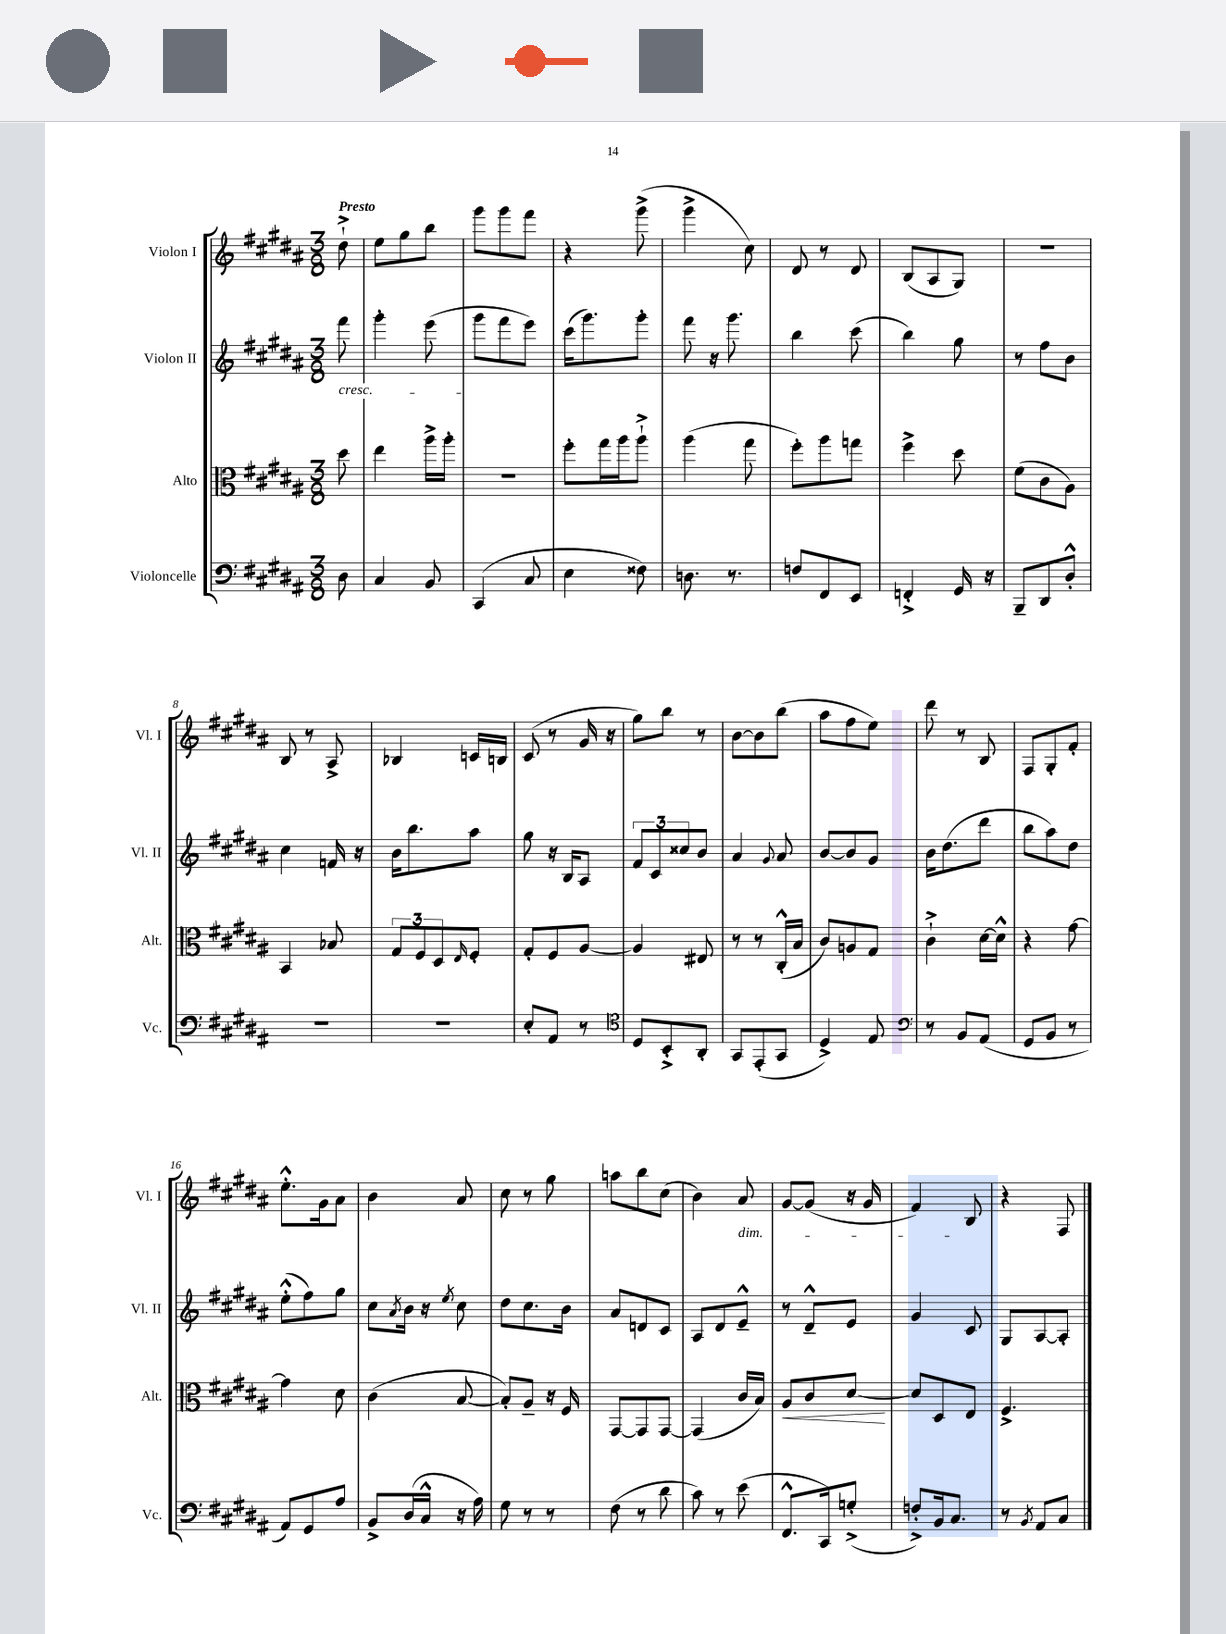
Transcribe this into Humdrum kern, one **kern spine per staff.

**kern	**kern	**kern	**kern
*staff4	*staff3	*staff2	*staff1
*clefF4	*clefC3	*clefG2	*clefG2
*k[f#c#g#d#a#]	*k[f#c#g#d#a#]	*k[f#c#g#d#a#]	*k[f#c#g#d#a#]
*M3/8	*M3/8	*M3/8	*M3/8
8D#	8dd#	8fff#	8dd#`^
=	=	=	=
4C#	4ee	4ggg#'	8ee
.	.	.	8gg#
8BB	16aa#^	(8eee	8bb
.	16aa#'	.	.
=	=	=	=
(4CC#	4.r	8ggg#	8ggg#
.	.	8fff#	8ggg#
8C#	.	8eee)	8fff#
=	=	=	=
4E	8ff#'	(16ccc#	4r
.	.	8.ggg#)	.
.	16gg#	.	.
.	16aa#	.	.
8F##)	8aa#`^	8ggg#'	(8ggg#^
=	=	=	=
8.D	(4aa#	8fff#	4ggg#^
.	.	16r	.
8.r	.	8.ggg#	.
.	8gg#	.	8cc#)
=	=	=	=
8F	8ff#')	4bb	8d#
8FF#	8aa#	.	8r
8EE	8gg	(8ccc#	8d#
=	=	=	=
4FF'^	4ff#^	4bb)	(8B
.	.	.	8A#
16GG#	8dd#	8gg#	8G#)
16r	.	.	.
=	=	=	=
8BBB~	(8f#	8r	4.r
8DD#	8c#	8ff#	.
8D#'^^	8A#)	8b	.
=	=	=	=
4.r	4BB	4cc#	8B
.	.	.	8r
.	8B-	16f	8A#^
.	.	16r	.
=	=	=	=
4.r	12G#	16b	4B-
.	.	8.bb	.
.	12F#	.	.
.	12D#	.	.
.	16qqE	.	.
.	8F#'	8aa#	16c
.	.	.	16B
=	=	=	=
8E'	8G#'	8gg#	(8c#
8AA#	8F#	16r	8r
.	.	16B	.
8r	[8A#	8A#	16g#
.	.	.	16r
=	=	=	=
*clefC4	*	*	*
8D#	4A#]	12f#	8gg#)
.	.	12c#	.
8BB'^	.	.	8bb
.	.	12cc##	.
8AA#'	8E#	8b	8r
=	=	=	=
8GG#	8r	4a#	[8b
(8EE'	8r	.	8b]
.	.	8qqg#	.
8GG#	(16C#'^^	8a#	(8bb
.	16B	.	.
=	=	=	=
4D#^)	8c#)	[8b	8aa#
.	8A	8b]	8ff#
8E	8G#	8g#	8ee)
=	=	=	=
*clefF4	*	*	*
8r	4c#`^	16b	8ddd#
.	.	(8.dd#	.
8BB	.	.	8r
(8AA#	[16d#	8ddd#	8B
.	16d#^^]	.	.
=	=	=	=
8GG#	4r	8bb	8F#
8BB	.	8aa#)	8G#'
8r	[8g#	8dd#	8f#'
=	=	=	=
8AA#)	4g#]	(8ee'^^	8.ee'^^
8GG#	.	8ff#)	.
.	.	.	16g#
8A#	8d#	8gg#	8a#
=	=	=	=
8BB^	(4c#	8cc#	4b
.	.	8qa#	.
(16D#	.	16b	.
16C#^^	.	16r	.
.	.	8qee	.
16r	[8B	8cc#	8a#
16A#)	.	.	.
=	=	=	=
8G#	8B'])	8dd#	8cc#
8r	8A#~	8.cc#	8r
8r	16r	.	8gg#
.	16F#	16b	.
=	=	=	=
(8F#	[8GG#	8a#	8aa
8r	8GG#]	8d	8bb
8d#	[8GG#	8c#	(8cc#
=	=	=	=
8c#)	(4GG#]	8A#	4b)
8r	.	8d#	.
(8e	16c#	8e~^^	8a#
.	16B)	.	.
=	=	=	=
8.FF#^^	8A#	8r	[8g#
.	8c#	8d#~^^	(8g#]
16CC#)	.	.	.
(8G'^	[8d#	8e	16r
.	.	.	16g#
=	=	=	=
8F'^)	8d#]	4g#	4f#)
16BB	8D#	.	.
8.C#	.	.	.
.	8E	8c#	8B
=	=	=	=
8r	4.F#^	8G#	4r
8qBB	.	.	.
8AA#	.	[8A#	.
8C#	.	8A#']	8F#
==	==	==	==
*-	*-	*-	*-
